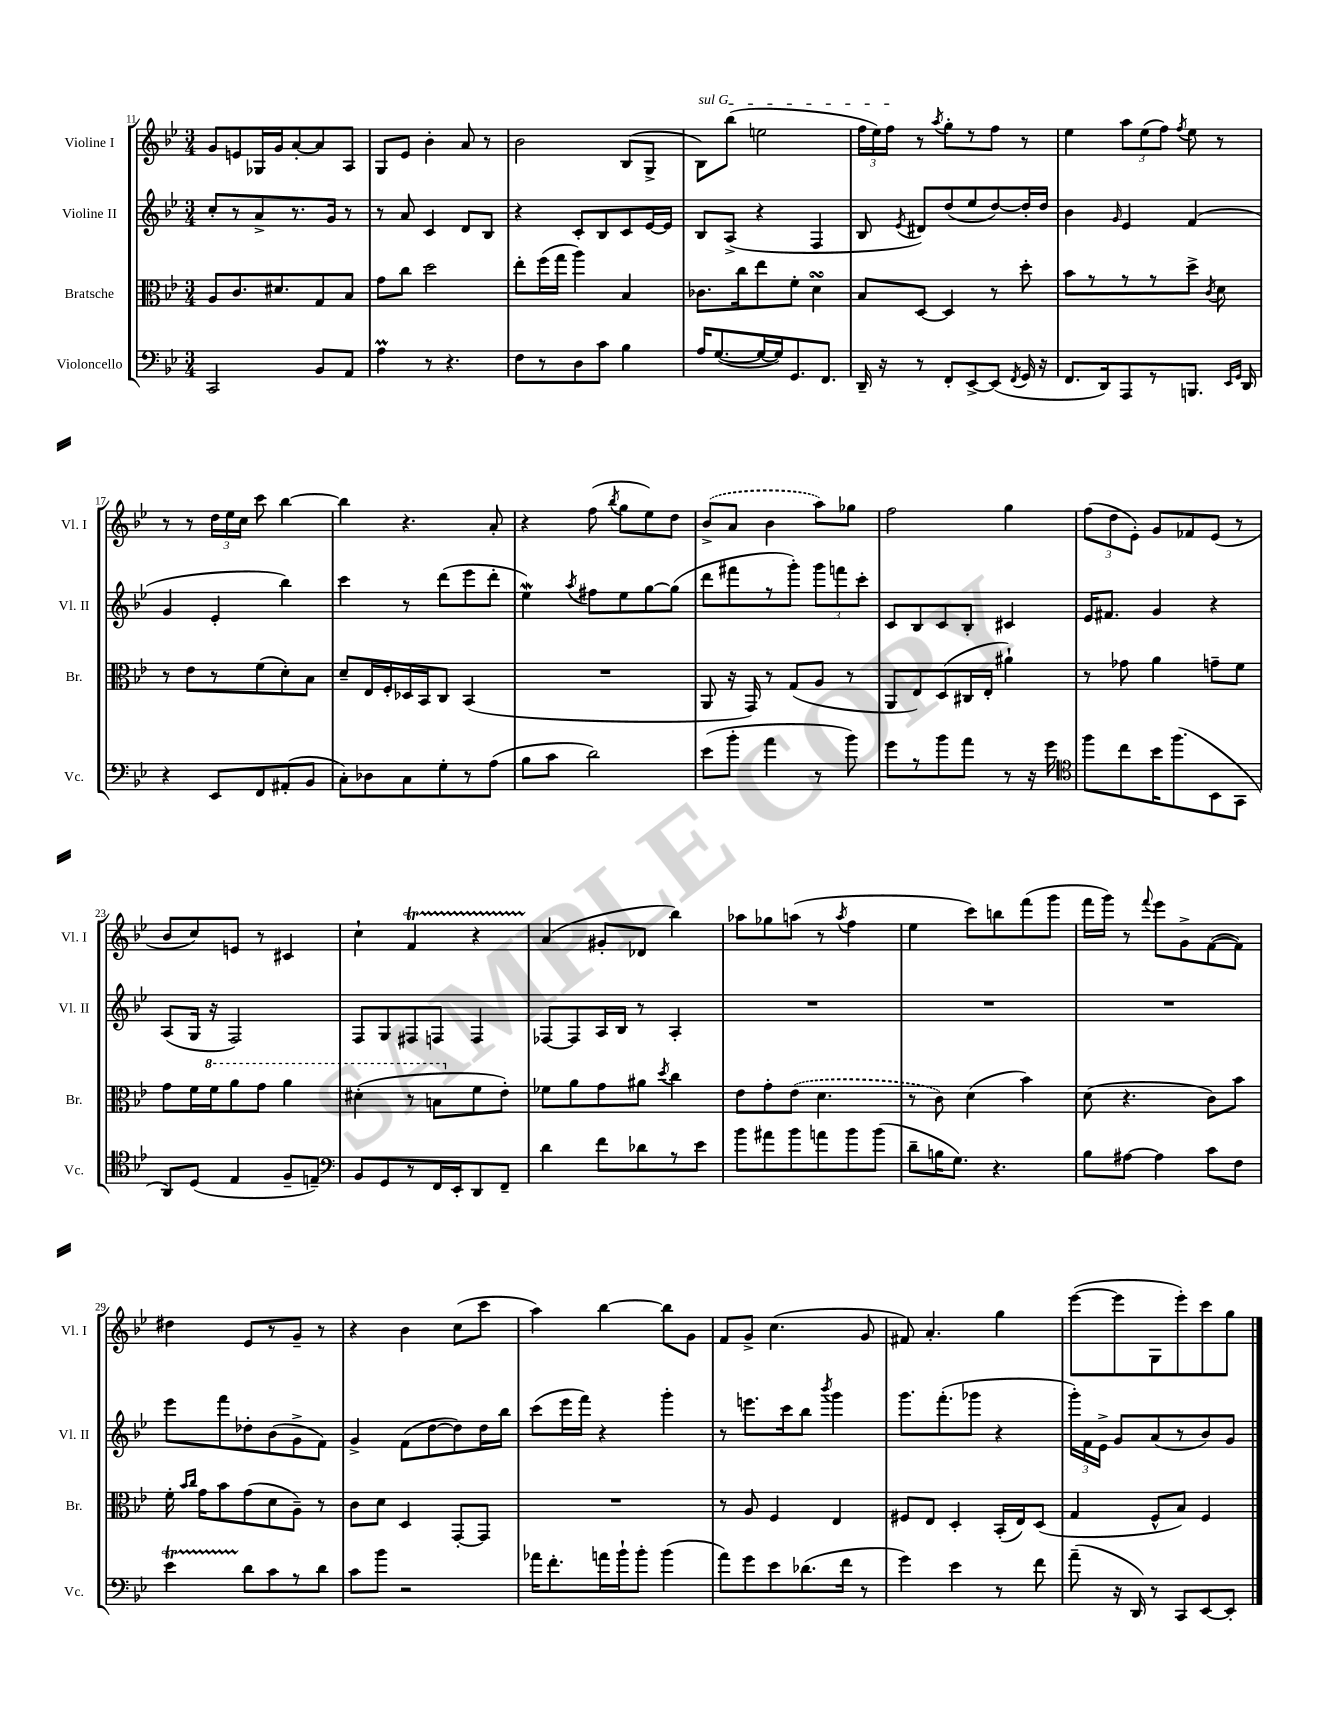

**kern	**kern	**kern	**kern
*part4	*part3	*part2	*part1
*staff4	*staff3	*staff2	*staff1
*I"Violoncello	*I"Bratsche	*I"Violine II	*I"Violine I
*I'Vc.	*I'Br.	*I'Vl. II	*I'Vl. I
*clefF4	*clefC3	*clefG2	*clefG2
*k[b-e-]	*k[b-e-]	*k[b-e-]	*k[b-e-]
*M3/4	*M3/4	*M3/4	*M3/4
=11	=11	=11	=11
2CC/	8A/L	8cc'/L	8g/L
.	8.c/	8r	8en/
.	.	8a^/	16G-X/L
.	8.d#X/	.	16g/J
.	.	8.r	[8a'/
8BB-/L	8G/	.	8a/]
.	.	16g/Jk	.
8AA/J	8B-/J	8r	8A/J
=12	=12	=12	=12
4Am\	8g\L	8r	8G/L
.	8cc\J	8a/	8e-/J
8r	2dd\	4c/	4b-'\
4.r	.	.	.
.	.	8d/L	8a/
.	.	8B-/J	8r
=13	=13	=13	=13
8F\L	8ee-'\L	4r	2b-\
8r	(16ff\L	.	.
.	16gg\JJ	.	.
8D\	4aa\)	8c'/L	.
8c\J	.	8B-/	.
4B-\	4B-/	8c/	(8B-/L
.	.	[16e-/L	8G^/J
.	.	16e-/JJ]	.
=14	=14	=14	=14
!	!	!	!LO:TX:a:i:t=sul G
16A/KL	8.c-X\L	8B-/L	8B-\L)
([8.G/	.	.	.
.	.	(8A^/J	(8bb-\J
.	16cc\k	.	.
16G/L_	8ee-\	4r	2een\
16G/J])	.	.	.
8.GG/	8f'\J	.	.
.	4dsSsS\	4F/	.
8.FF/J	.	.	.
=15	=15	=15	=15
16DD~/	8B-/L	8B-/	24ff\LL
.	.	.	24ee-\)
16r	.	.	.
.	.	.	24ff\JJ
.	.	8qe-/	.
8r	[8D/J	8d#X/L)	8r
.	.	.	8qaa/
8FF'/L	4D/]	(8dd/	8gg'\L
[8EE-^/	.	8ee-/	8r
(8EE-/J]	8r	[8dd/)	8ff\J
8qFF/	.	.	.
16GG/	8dd'\	16dd'/L]	8r
16r	.	16dd/JJ	.
=16	=16	=16	=16
8.FF/L	8b-\L	4b-\	4ee-\
.	8r	.	.
16DD/k)	.	.	.
.	.	16qqg/	.
8AAA/	8r	4e-/	12aa\L
.	.	.	(12ee-\
8r	8r	.	.
.	.	.	12ff\J)
.	.	.	8qff/
8.BBBn/J	8dd^\J	(4f/	8ee-\
.	8qc/	.	.
.	8d\	.	8r
16qqEE-/LL	.	.	.
16qqGG/JJ	.	.	.
16DD/	.	.	.
!!LO:LB:g=z
=17	=17	=17	=17
4r	8r	4g/	8r
.	8e-\L	.	8r
8EE-/L	8r	4e-'/	24dd\LL
.	.	.	24ee-\
.	.	.	24cc\JJ
8FF/	(8f\	.	8ccc\
(8AA#X'/	8d'\)	4bb-\)	[4bb-\
8BB-/J	8B-\J	.	.
=18	=18	=18	=18
8C'\L)	8d~/L	4ccc\	4bb-\]
8D-X\	16E-/L	.	.
.	16F'/	.	.
8C\	16D-X/	8r	4.r
.	16BB-/J	.	.
8G'\	8C/J	(8ddd\L	.
8r	(4BB-/	8eee-\	.
(8A\J	.	8ddd'\J	8a'/
=19	=19	=19	=19
8B-\L	2.r	4ee-w\)	4r
8c\J	.	.	.
.	.	8qaa/	.
2d\)	.	8ff#X\L	(8ff\
.	.	.	8qbb-/
.	.	8ee-\	8gg\L
.	.	[8gg\	8ee-\)
.	.	(8gg\J]	8dd\J
=20	=20	=20	=20
(8e-\L	8AA/	8ddd\L	(8b-^/L
8b-'\J	16r	8fff#X\	8a/J
.	16GG/)	.	.
4a\	8r	8r	4b-\
.	(8G/L	8ggg'\J)	.
8r	8A/J	12ggg\L	8aa\L)
.	.	12fffn\	.
8b-\)	8r	.	8gg-X\J
.	.	12ccc'\J	.
=21	=21	=21	=21
8g\L	8AA/L	8c/L	2ff\
8r	8E-/)	8B-/	.
8b-\	(8D/	8c/	.
8a\J	16C#X/L	8B-'/J	.
.	16E-'/JJ	.	.
8r	4a#X`\)	4c#X/	4gg\
16r	.	.	.
16g\	.	.	.
=22	=22	=22	=22
*clefC4	*	*	*
8ff\L	8r	16e-/KL	(12ff\L
.	.	8.f#X/J	.
.	.	.	12dd\
8cc\	8g-X\	.	.
.	.	.	12e-'\J)
16b-\K	4a\	4g/	8g/L
(8.ff\	.	.	.
.	.	.	8f-X/
8BB-\	8gn~\L	4r	(8e-/J
8GG\J	8f\J	.	8r
!!LO:LB:g=z
=23	=23	=23	=23
8AA/L)	8g\L	(8A/L	8b-/L
(8D/J	16f\L	16G/Jk	8cc/)
*	*8va	*	*
.	16ff\J	16r	.
4E-/	8aa\	2F/)	8en/J
.	8gg\J	.	8r
8F~/L	4aa\	.	4c#X/
8En~/J)	.	.	.
=24	=24	=24	=24
*clefF4	*	*	*
8BB-/L	(4dd#X'\	8F/L	4cc`\
8GG/	.	8G/	.
8r	8r	8F#X/	4fT/
16FF/L	8bn\L	8Fn/J	.
16EE-'/J	.	.	.
*	*X8va	*	*
8DD/	8f\	4F/	4r
8FF~/J	8e-'\J)	.	.
=25	=25	=25	=25
4d\	8f-X\L	[8F-X/L	(4a/
.	8a\	8F-/]	.
8f\L	8g\	16A/L	8g#X'/L
.	.	16B-/JJ	.
8d-X\	8a#X\J	8r	8d-X/J
.	8qdd/	.	.
8r	4cc\	4A'/	4bb-\)
8e-\J	.	.	.
=26	=26	=26	=26
8b-\L	8e-\L	2.r	8aa-X\L
8a#X\	8g'\	.	8gg-X\
8b-\	(8e-\J	.	(8aan\J
8an\	4.d\	.	8r
.	.	.	8qaa/
8b-\	.	.	4ff\
(8b-\J	.	.	.
=27	=27	=27	=27
8d~\L	8r	2.r	4ee-\
16Bn\K	8c\)	.	.
8.G\J)	.	.	.
.	(4d\	.	8ccc\L)
4.r	.	.	8bbn\
.	4b-\)	.	(8fff\
.	.	.	8ggg\J
=28	=28	=28	=28
8B-\L	(8d\	2.r	16fff\LL
.	.	.	16ggg\JJ)
[8A#X\J	4.r	.	8r
.	.	.	8qqfff/
4A#\]	.	.	8eee-\L
.	.	.	8g^\
8c\L	8c\L)	.	([8f\
8F\J	8b-\J	.	8f\J])
!!LO:LB:g=z
=29	=29	=29	=29
4e-T\	16f'\	8eee-\L	4dd#X\
.	16qqb-/LL	.	.
.	16qqcc/JJ	.	.
.	16g\KL	.	.
.	8b-\	8fff\	.
8d\L	(8g\	8dd-X'\	8e-/L
8c\	8d\	(8b-\	8r
8r	8A~\J)	8g^\	8g~/J
8d\J	8r	8f\J)	8r
=30	=30	=30	=30
8c\L	8c\L	4g^/	4r
8b-\J	8d\J	.	.
2r	4D/	(8f\L	4b-\
.	.	[8dd\	.
.	[8GG'/L	8dd\])	(8cc\L
.	8GG/J]	16dd\L	8ccc\J
.	.	16bb-\JJ	.
=31	=31	=31	=31
16a-X\KL	2.r	(8ccc\L	4aa\)
8.f'\	.	.	.
.	.	16eee-\L	.
.	.	16fff\JJ)	.
16an\L	.	4r	[4bb-\
16b-`\J	.	.	.
8b-'\J	.	.	.
(4b-\	.	4ggg'\	8bb-\L]
.	.	.	8g\J
=32	=32	=32	=32
8a\L)	8r	8r	8f/L
8g\	8A/	8.eeen\L	8g^/J
8e-\	4F/	.	(4.cc\
.	.	16ccc\k	.
(8.d-X\	.	8bb-\J	.
.	.	8qbbb-/	.
.	4E-/	4ggg\	.
16f\Jk	.	.	.
8r	.	.	8g/
=33	=33	=33	=33
4g\)	8F#X/L	8.ggg\L	8f#X/)
.	8E-/J	.	4.a'/
.	.	(8.fff'\	.
4e-\	4D'/	.	.
.	.	8ggg-X\J	.
8r	(16BB-'/LL	4r	4gg\
.	16E-/J)	.	.
8f\	(8D/J	.	.
=34	=34	=34	=34
(8a~\	4G/	24ggg'\LL)	([8eee-\L
.	.	24f\	.
.	.	24e-^\JJ	.
16r	.	8g/L	8eee-\]
16DD/)	.	.	.
8r	8F^^/L	(8a/	8G\
8CC/L	8B-/J)	8r	8eee-'\)
[8EE-/	4F/	8b-/)	8ccc\
8EE-'/J]	.	8g/J	8gg\J
==	==	==	==
*-	*-	*-	*-
